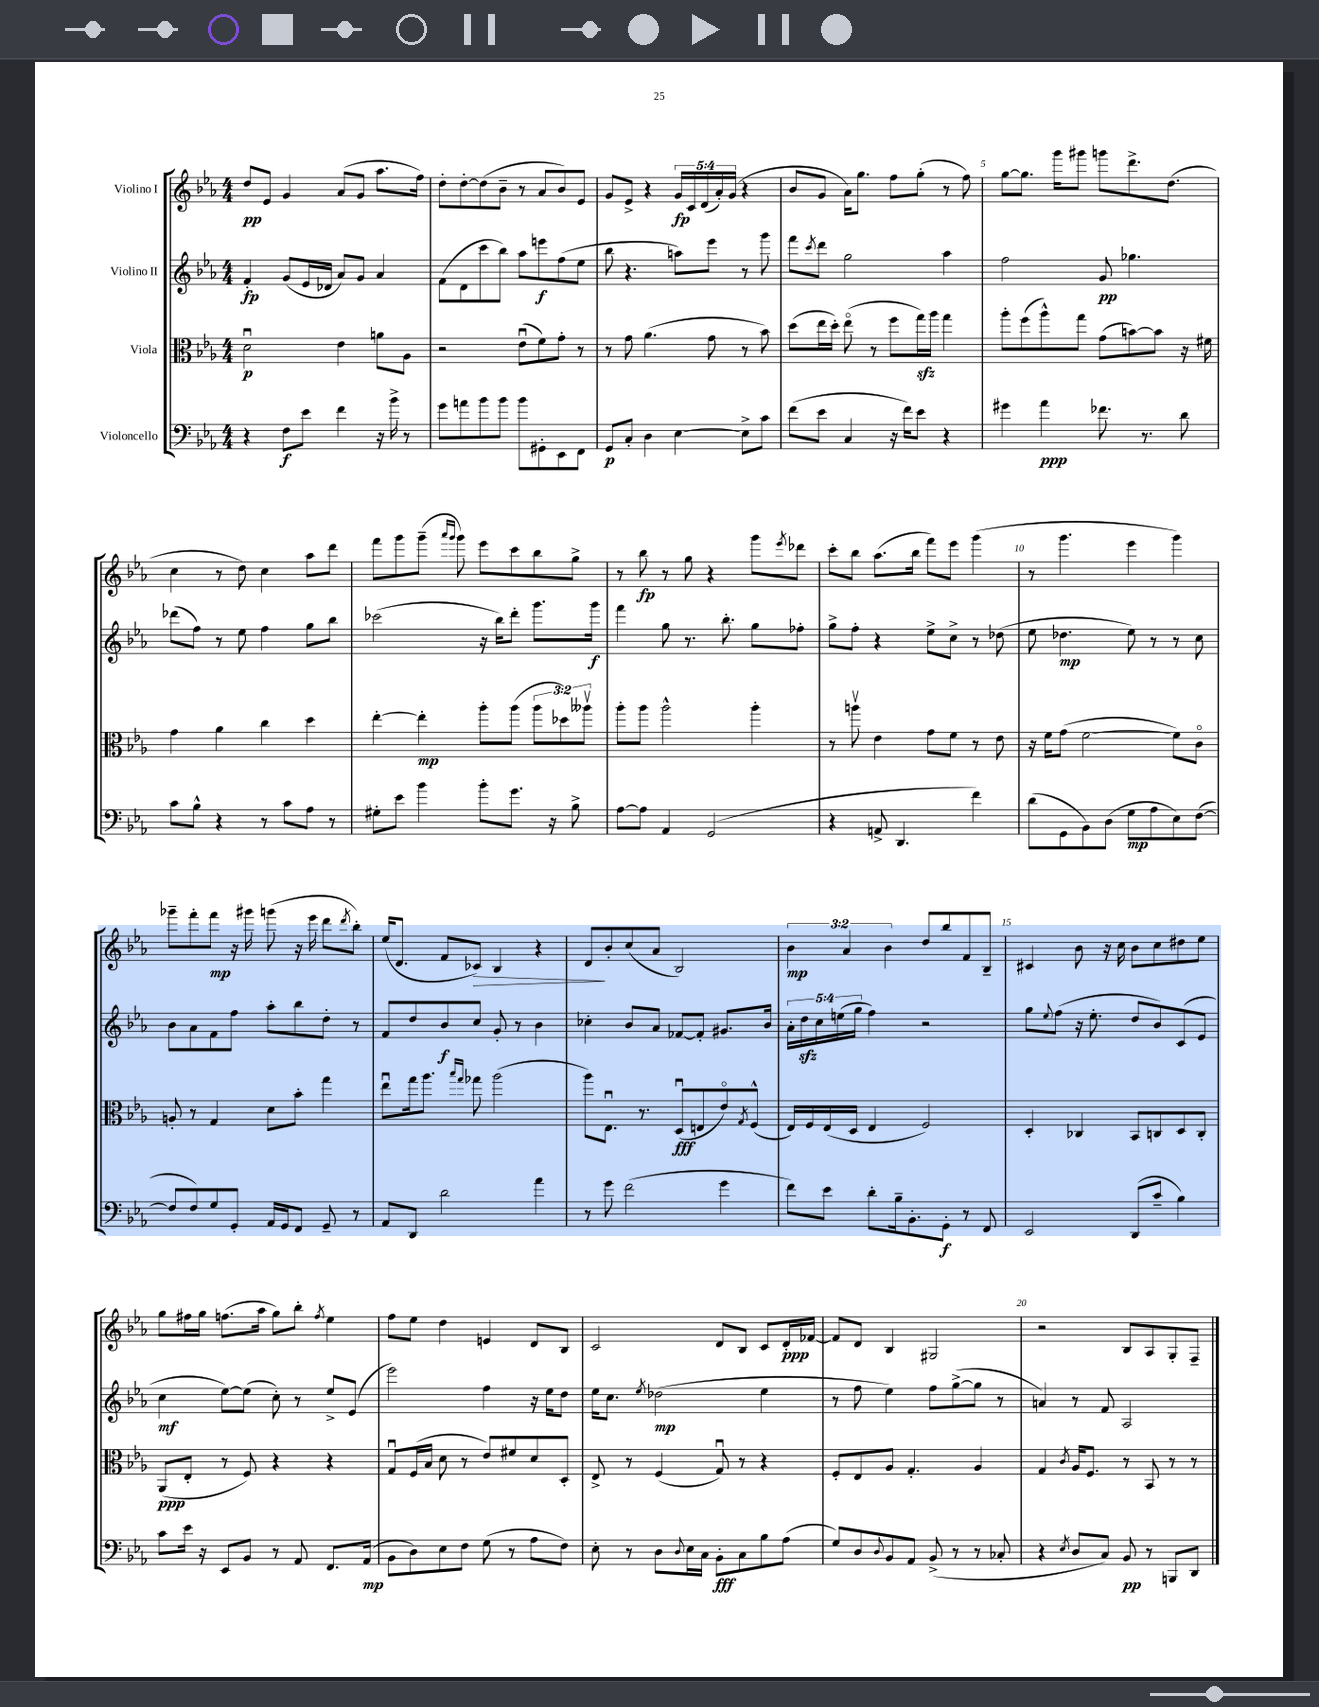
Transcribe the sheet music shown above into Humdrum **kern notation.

**kern	**kern	**kern	**kern
*staff4	*staff3	*staff2	*staff1
*clefF4	*clefC3	*clefG2	*clefG2
*k[b-e-a-]	*k[b-e-a-]	*k[b-e-a-]	*k[b-e-a-]
*M4/4	*M4/4	*M4/4	*M4/4
4r	2du	4f'	8dd
.	.	.	8e-
8F	.	(8g	4g
8e-	.	16e-	.
.	.	16d-	.
4f	4e-	8a-)	(8a-
.	.	8g	8g
16r	8a	4a-	8.aa-
16b-^	.	.	.
8r	8A-	.	.
.	.	.	16ff)
=	=	=	=
8g	2r	(8f	8dd'
8a	.	8d	[8dd'
8b-	.	8ccc	(8dd]
8b-	.	8bb-)	8b-~
8b-	(8e-u	8aa-	8r
8GG#'	8f)	8eee	8a-
8EE-	8g'	(8ff	8b-)
8FF	8r	8ee-	8e-
=	=	=	=
8GG	8r	8bb-	8g
8C'	8g	4.r	8e-^
4D	(4.a-	.	4r
[4E-	.	8aa)	20g
.	.	.	20c
.	.	.	(20d
.	8g	8eee-	.
.	.	.	20a-')
.	.	.	(20g
8E-^]	8r	8r	4r
8c	8b-)	8ggg	.
=	=	=	=
(8f	(8dd	8fff	8b-
.	.	8qccc	.
8e-	16ee-	8ddd	8g
.	16dd')	.	.
4C	(8ee-o	2gg	16a-)
.	.	.	8.gg
.	8r	.	.
16r	8ff	.	8ff
16f)	.	.	.
8e-	16gg)	.	(8gg'
.	16aa-	.	.
4r	4gg	4aa-	8r
.	.	.	8ff)
=	=	=	=
4g#	8aa-'	2ff	[8gg
.	(8ff	.	8.gg]
4a-	8aa-^^)	.	.
.	.	.	16ggg
.	8gg	.	8ggg#
8.f-	(8g	8g	8ggg
.	[8b)	4.gg-	8.ddd^
8.r	.	.	.
.	8b]	.	.
.	.	.	(8.dd
8d	16r	.	.
.	16f#	.	.
=	=	=	=
8c	4g	(8ddd-	4cc
8B-^^	.	8ff)	.
4r	4a-	8r	8r
.	.	8ee-	8dd)
8r	4cc	4ff	4cc
8c	.	.	.
8A-	4dd	8gg	8aa-
8r	.	8bb-	8ddd
=	=	=	=
8G#'	[4ee-'	(2ccc-	8fff
8e-	.	.	8ggg
4b-	4ee-']	.	(8ggg~
.	.	.	16qqaaa-
.	.	.	16qqggg
.	.	.	8ggg)
8b-'	8aa-'	16r	8eee-
.	.	16bb-)	.
8.g	(8aa-	8ddd'	8ccc
.	12aa-	8.ggg	8bb-
16r	.	.	.
.	12dd-)	.	.
8B-^	.	.	8gg^
.	12aa--v	.	.
.	.	16ggg	.
=	=	=	=
[8A-	8aa-'	4fff	8r
8A-]	8aa-	.	8bb-
4AA-	2aa-^^	8gg	8r
.	.	8.r	8gg
(2GG	.	.	4r
.	.	8.bb-'	.
.	4aa-'	8gg	8ggg
.	.	.	8qeee-
.	.	8ff-'	8ddd-
=	=	=	=
4r	8r	8gg^	8ccc'
.	8aav	8ff'	8bb-
8AA^	4e-	4r	(8.aa-
4.DD	.	.	.
.	.	.	16bb-
.	8g	8ee-^	8fff)
.	8f	8cc^	8eee-
4f)	8r	8r	(4ggg
.	8e-	(8dd-	.
=	=	=	=
(8d	16r	8ee-	8r
.	16f	.	.
8GG	(8g	4.dd-	4.ggg
8BB-)	[2f	.	.
(8D	.	.	.
8G	.	8ee-)	4eee-
8A-	.	8r	.
8E-)	8f])	8r	4ggg)
([8F	8co	8cc	.
=	=	=	=
8F]	8A'	8b-	8ggg-~
8F)	8r	8a-	8fff'
8G	4G	8f	8fff
8GG'	.	8ff	16r
.	.	.	16ggg#
16AA-	8d	8aa-'	(8ggg
16GG	.	.	.
8FF	8b-'	8bb-	16r
.	.	.	16eee-
8GG~	4gg	8dd'	8ddd
.	.	.	8qddd
8r	.	8r	8bb-')
=	=	=	=
8AA-	8ee-u	8f	(16ee-
.	.	.	8.d
8DD	16gg	8dd	.
.	8.aa-	.	.
2d	.	8b-	8f
.	16qqbb-	.	.
.	16qqgg	.	.
.	8gg-	8cc	8c-)
.	(2aa-	8g'	4B-
.	.	8r	.
4a-	.	4b-	4r
=	=	=	=
8r	8aa-)	4cc-'	8d
8g	8.E-u	.	8b-'
(2f	.	8b-	(8cc
.	8.r	.	.
.	.	8a-	8a-
.	(8Du	[8f-	2B-)
.	8E	8f-']	.
4g	8e-o)	8.g#	.
.	8qG	.	.
.	(8F^^	.	.
.	.	16b-	.
=	=	=	=
8f)	16E-)	20a-'	6b-
.	.	20dd	.
.	16F	.	.
.	.	20cc	.
8e-	(16E-	.	.
.	.	(20ee	.
.	.	.	6a-
.	16D	.	.
.	.	20gg	.
8d'	4E-	4ff)	.
.	.	.	6b-
16B-~	.	.	.
8.BB-'	.	.	.
.	2F)	2r	8dd
8GG'	.	.	8bb-
8r	.	.	8f
8FF	.	.	8B-~
=	=	=	=
2EE-	4D'	8gg	4c#
.	.	8qqee-	.
.	.	(8ff	.
.	4C-	16r	8b-
.	.	8.ee-'	.
.	.	.	16r
.	.	.	16cc
(8DD	8BB-	8dd	8b-
8c~	8C	8b-)	8cc
4B-)	8D	(8c	8dd#
.	8C'	8e-	8ee-
=	=	=	=
8c	(8AA-	4cc	8gg
16e-	8E-'	.	16ff#
16r	.	.	16gg
8EE-	8r	[8ee-)	(8.ff
8BB-	8F)	(8ee-]	.
.	.	.	16aa-
8r	4r	8cc')	8gg)
8AA-	.	8r	8bb-'
.	.	.	8qff
8.FF	4r	8ee-^	4ee-
.	.	(8e-	.
(16AA-	.	.	.
=	=	=	=
8BB-	8Gu	2eee-)	8ff
8D)	(16F	.	8ee-
.	16B-	.	.
8E-	8d	.	4dd
8F	8r	.	.
(8G	8e-)	4ff	4e
8r	8f#	.	.
8A-	8d	16r	8d
.	.	16ee-	.
8F)	8D'	8dd	8B-
=	=	=	=
8E-'	8E-^	16ee-	2c
.	.	8.cc	.
8r	8r	.	.
.	.	8qee-	.
8D	(4F	(2dd-	.
8qqD	.	.	.
16E-	.	.	.
16C	.	.	.
8BB-'	8Gu)	.	8d
8C	8r	.	8B-
8B-	4r	4ee-	8c
(8A-	.	.	16d'
.	.	.	[16f-
=	=	=	=
8G)	8F'	8r	8f-]
8D	8E-	8ff	8d
8qqD	.	.	.
8BB-	8A-	4ee-)	4B-
8AA-	4.G'	.	.
(8BB-^	.	8ff	2G#
8r	.	([8gg^	.
8r	4A-	8gg]	.
8C-'	.	8r	.
=	=	=	=
4r	4G	4a)	2r
8qE-	8qc	.	.
8D	16A-	8r	.
.	8.F	.	.
8C)	.	8f	.
8BB-	8r	2A-	8B-
8r	8BB-	.	8A-
8BBB	8r	.	8G'
8DD	8r	.	8F~
==	==	==	==
*-	*-	*-	*-
